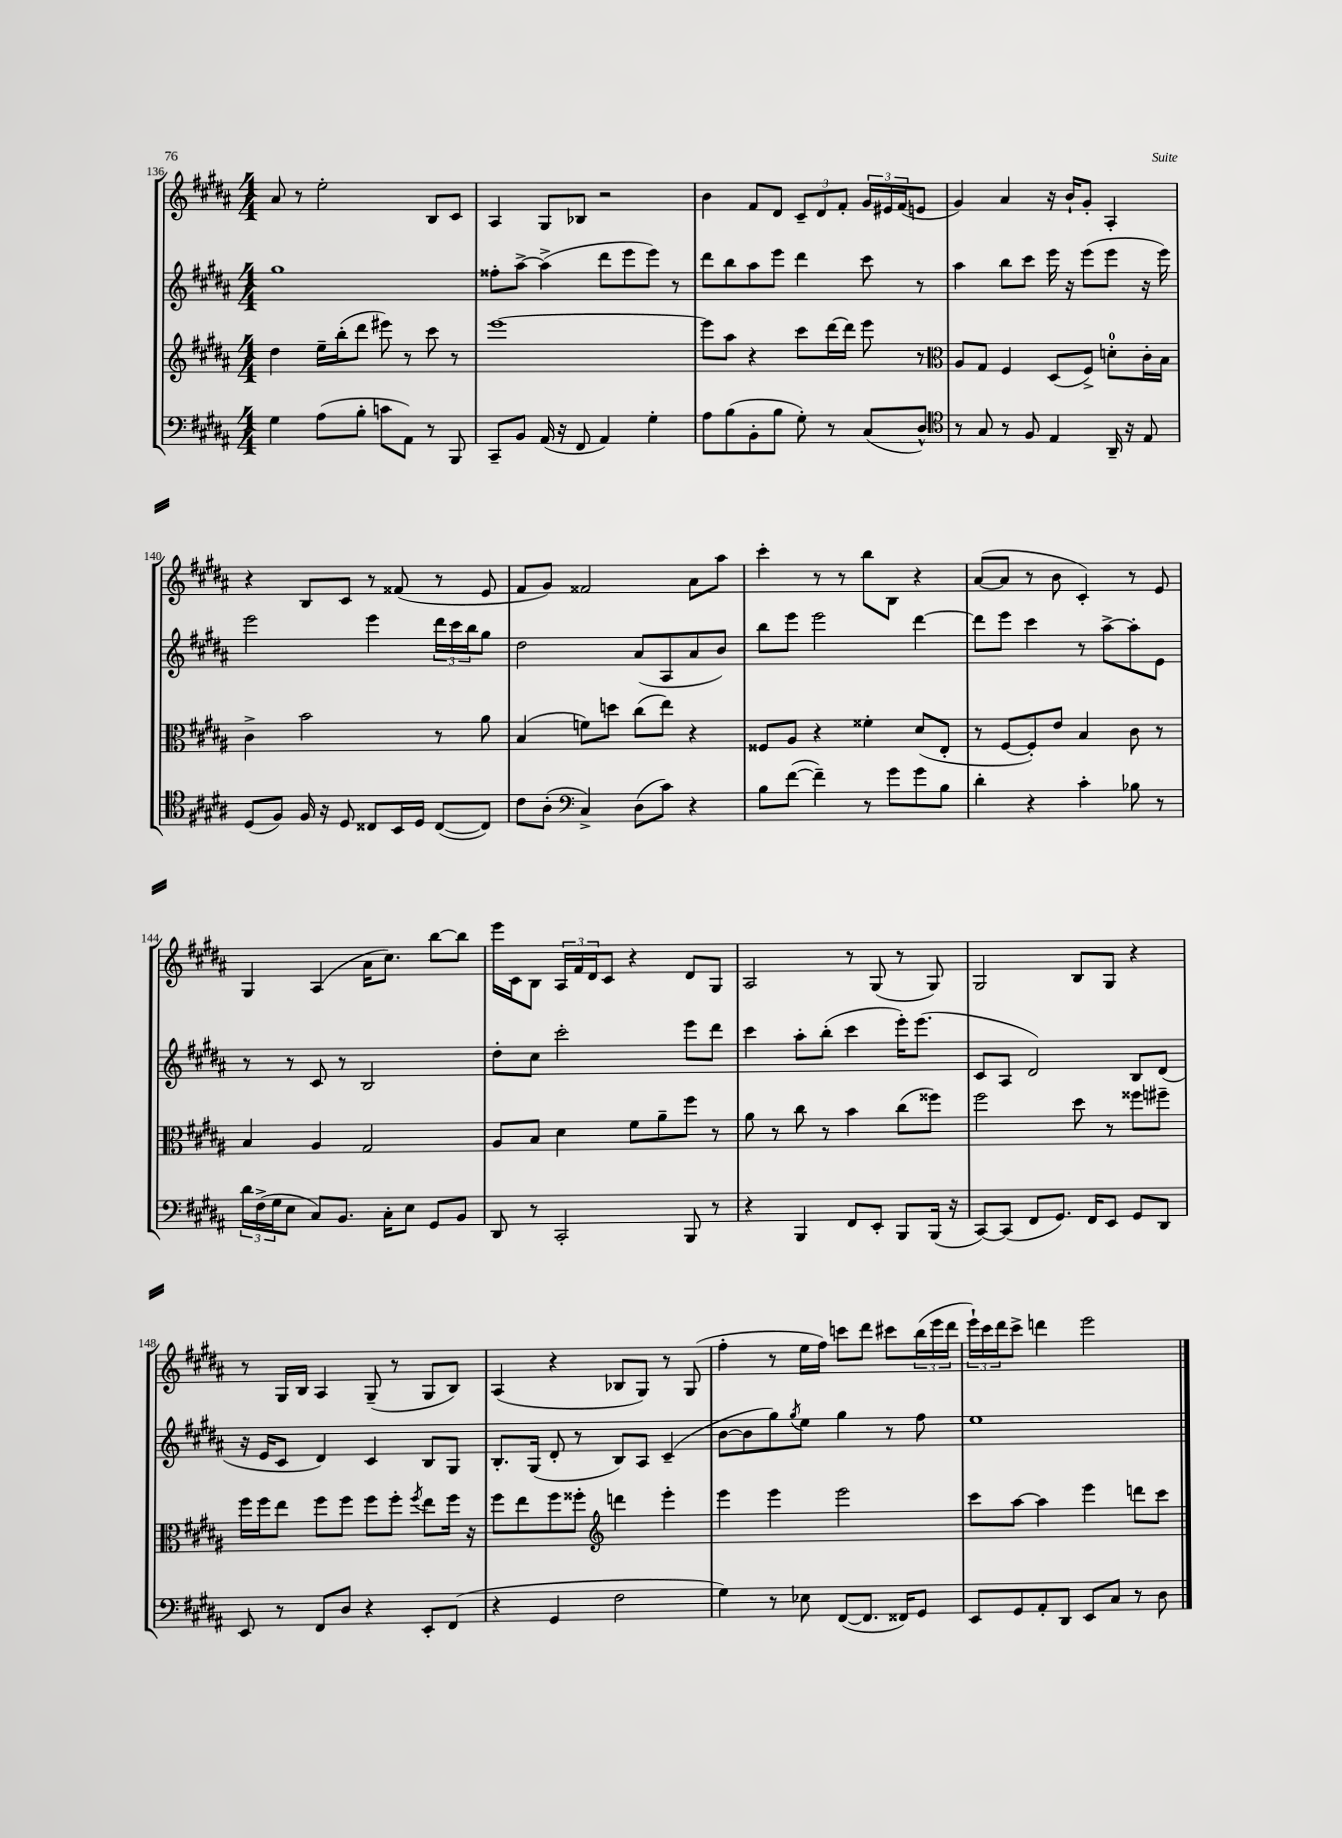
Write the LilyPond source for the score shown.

<<
\new StaffGroup <<
\new Staff = "s0" {
    \clef treble \key b \major \numericTimeSignature \time 4/4
    ais'8 r8 e''2-. b8 cis'8 |
    ais4 gis8 bes8 r2 |
    b'4 fis'8 dis'8 \tuplet 3/2 { cis'8-- dis'8 fis'8-. } \tuplet 3/2 { gis'16 eis'16 fis'16( } e'8 |
    gis'4) ais'4 r16 b'16-! gis'8-. ais4-. |
    r4 b8 cis'8 r8 fisis'8( r8 e'8 |
    fis'8 gis'8) fisis'2 ais'8 ais''8 |
    cis'''4-. r8 r8 b''8 b8 r4 |
    ais'8~( ais'8 r8 b'8 cis'4-.) r8 e'8 |
    gis4 ais4( ais'16 cis''8.) b''8~ b''8 |
    e'''16 cis'16 b8 \tuplet 3/2 { ais16 fis'16 dis'16 } cis'8 r4 dis'8 gis8 |
    ais2 r8 gis8( r8 gis8) |
    gis2 b8 gis8 r4 |
    r8 gis16 b16 ais4 gis8--( r8 gis8 b8) |
    ais4( r4 bes8 gis8) r8 gis8( |
    fis''4-. r8 e''16 fis''16) c'''8 dis'''8 cis'''8 \tuplet 3/2 { b''16( e'''16 dis'''16 } |
    \tuplet 3/2 { e'''16-!) cis'''16 dis'''16 } cis'''8-> d'''4 e'''2 \bar "|." |
}
\new Staff = "s1" {
    \clef treble \key b \major \numericTimeSignature \time 4/4
    gis''1 |
    fisis''8-. ais''8~-> ais''4->( dis'''8 e'''8 e'''8) r8 |
    dis'''8 b''8 ais''8 e'''8 dis'''4 cis'''8 r8 |
    ais''4 b''8 cis'''8 e'''16 r16 e'''8( e'''8 r16 e'''16) |
    e'''2 e'''4 \tuplet 3/2 { dis'''16 cis'''16 b''16 } gis''8 |
    dis''2 ais'8( ais8 ais'8 b'8) |
    b''8 e'''8 e'''2 dis'''4~ |
    dis'''8 e'''8 cis'''4 r8 ais''8~-> ais''8-. e'8 |
    r8 r8 cis'8 r8 b2 |
    dis''8-. cis''8 cis'''2-. e'''8 dis'''8 |
    cis'''4 ais''8-. b''8-.( cis'''4 e'''16-.) e'''8.( |
    cis'8 ais8 dis'2) b8 dis'8( |
    r16 e'16 cis'8 dis'4) cis'4 b8 gis8 |
    b8.-. gis16( dis'8-. r8 b8) ais8 cis'4--( |
    b'8~ b'8 gis''8) \acciaccatura { gis''8 } e''8 gis''4 r8 fis''8 |
    e''1 \bar "|." |
}
\new Staff = "s2" {
    \clef treble \key b \major \numericTimeSignature \time 4/4
    dis''4 e''16-- b''16-.( dis'''8 eis'''8) r8 cis'''8 r8 |
    e'''1~ |
    e'''8 ais''8 r4 cis'''8 dis'''16~ dis'''16 e'''8 r8 |
    \clef alto ais8 gis8 fis4 dis8( fis8->) d'8-0-. cis'16-. b16 |
    cis'4-> b'2 r8 ais'8 |
    b4( f'8) d''8 cis''8( e''8) r4 |
    fisis8 ais8 r4 fisis'4-. dis'8( e8-. |
    r8 fis8~ fis8-.) e'8 b4 cis'8 r8 |
    b4 ais4 gis2 |
    ais8 b8 dis'4 fis'8 ais'8-- fis''8 r8 |
    ais'8 r8 cis''8 r8 b'4 cis''8( fisis''8) |
    fis''2 dis''8 r8 fisis''8 fis''8-- |
    fis''16 fis''16 e''8 fis''8 fis''8 fis''8 fis''8-. \acciaccatura { fis''8 } e''8 fis''16 r16 |
    fis''8 e''8 fis''8 fisis''8-. \clef treble d'''4 e'''4-. |
    e'''4 e'''4 e'''2 |
    cis'''8 ais''8~ ais''4 e'''4 d'''8 cis'''8 \bar "|." |
}
\new Staff = "s3" {
    \clef bass \key b \major \numericTimeSignature \time 4/4
    gis4 ais8( b8-. c'8 ais,8) r8 b,,8 |
    cis,8-- b,8 ais,16( r16 fis,8 ais,4) gis4-. |
    ais8 b8( b,8-. b8 gis8-.) r8 cis8( dis8-^) |
    \clef tenor r8 gis8 r8 fis8 e4 ais,16-- r16 e8 |
    dis8( fis8) fis16 r16 dis8 cisis8 b,16 dis16 cisis8~( cisis8) |
    cis'8 ais8-.( \clef bass cis4->) dis8( cis'8) r4 |
    b8 fis'8~( fis'4--) r8 gis'8 gis'8 b8 |
    dis'4-. r4 cis'4-. bes8 r8 |
    \tuplet 3/2 { dis'16 fis16->( gis16 } e8 cis8) b,8. cis16-. e8 gis,8 b,8 |
    dis,8 r8 cis,2-. b,,8 r8 |
    r4 b,,4 fis,8 e,8-. b,,8 b,,16( r16 |
    cis,8~) cis,8( fis,8 gis,8.) fis,16 e,8 gis,8 dis,8 |
    e,8 r8 fis,8 dis8 r4 e,8-. fis,8( |
    r4 gis,4 fis2 |
    gis4) r8 ees8 fis,8~( fis,8. fisis,16) gis,8 |
    e,8 gis,8 ais,8-. dis,8 e,8 cis8 r8 dis8 \bar "|." |
}
>>
>>
\layout { \context { \Score currentBarNumber = #136 } }
